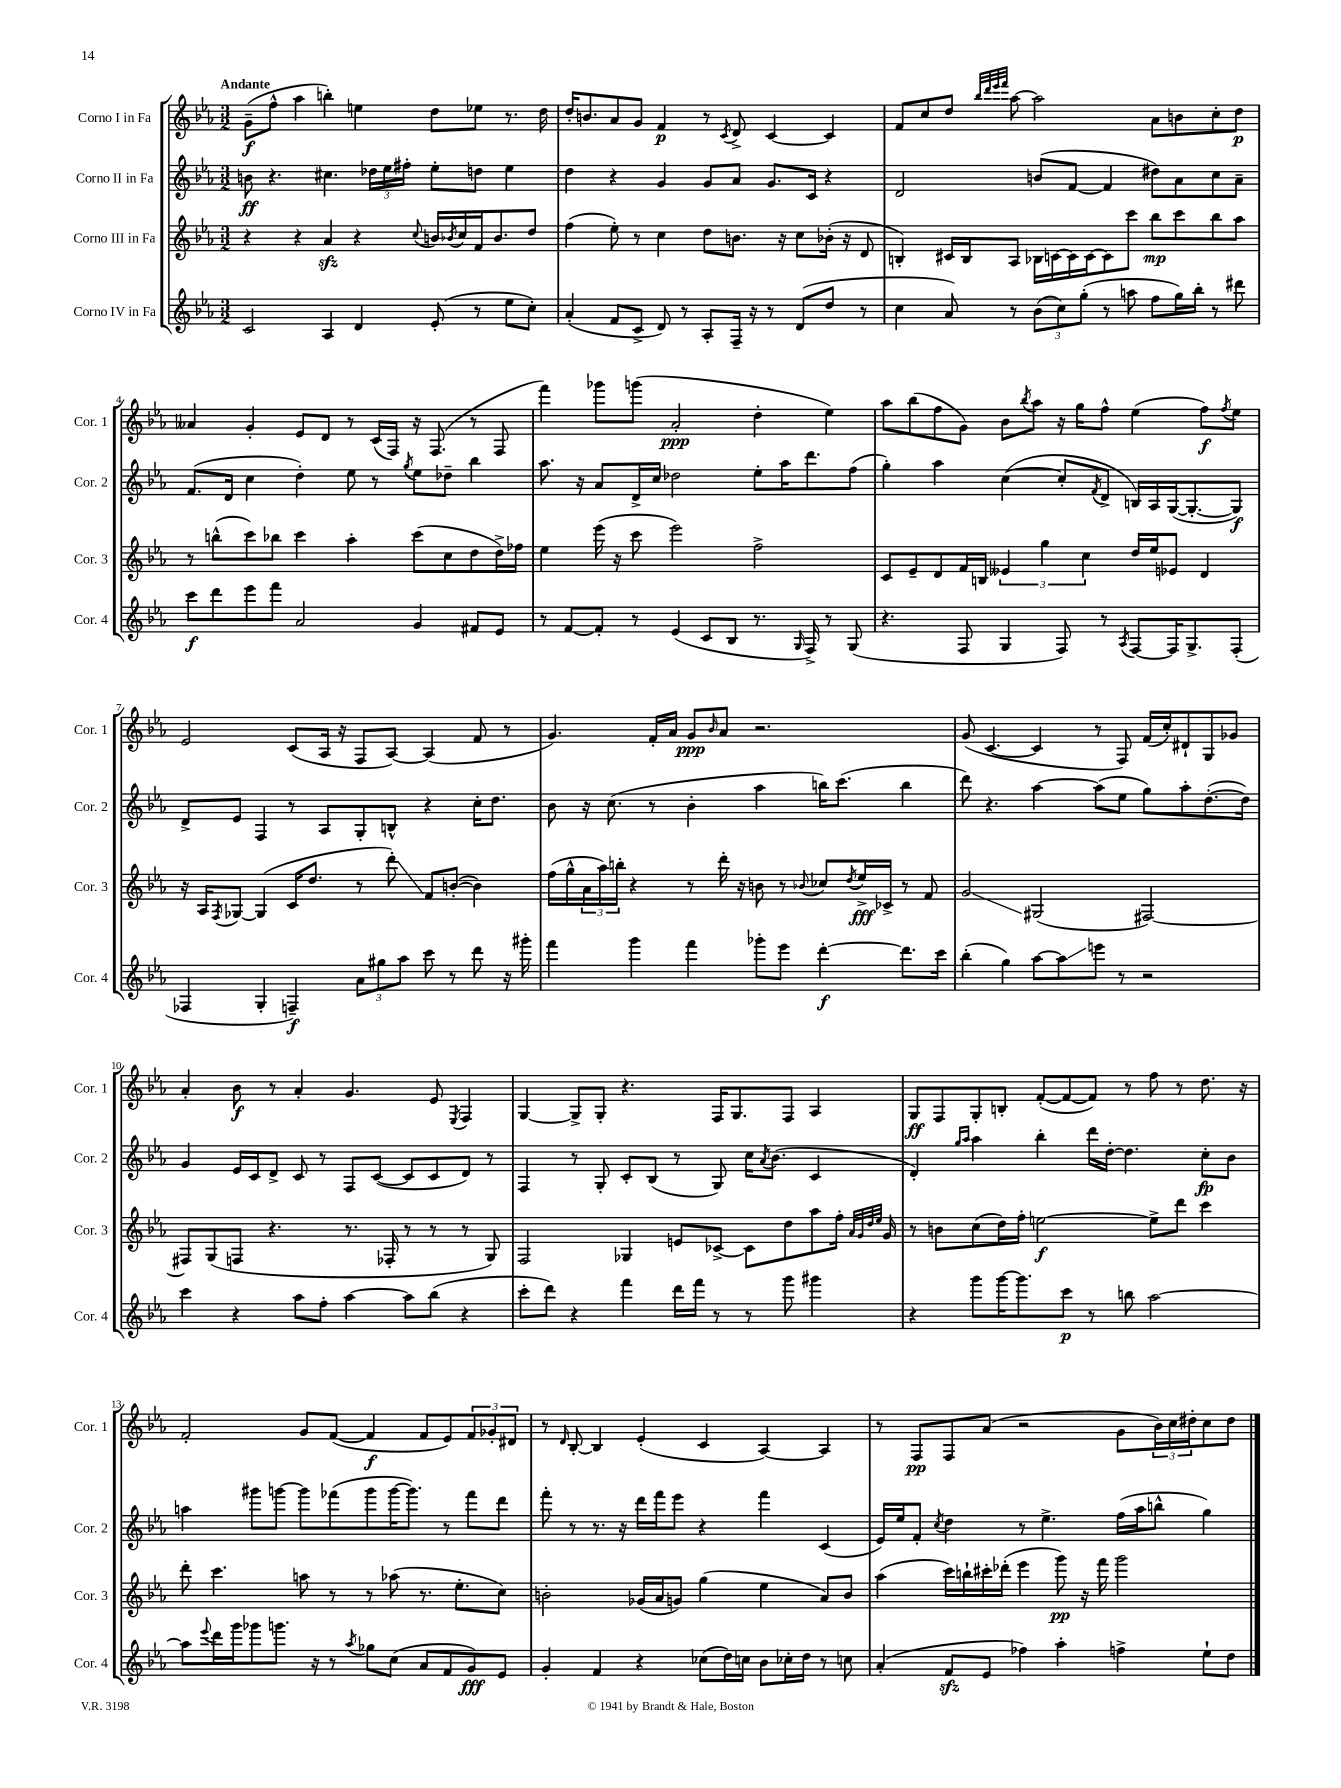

**kern	**kern	**kern	**kern
*staff4	*staff3	*staff2	*staff1
*clefG2	*clefG2	*clefG2	*clefG2
*k[b-e-a-]	*k[b-e-a-]	*k[b-e-a-]	*k[b-e-a-]
*M3/2	*M3/2	*M3/2	*M3/2
2c/	4r	8b\	(8g~\L
.	.	4.r	8ff^^\J
.	4r	.	4aa-\
4A-/	4a-/	4.cc#\	4bb'\)
4d/	4r	.	4ee\
.	.	24dd-\LL	.
.	.	24ee-\	.
.	.	24ff#'\JJ	.
.	8qqcc/	.	.
(8e-'/	16b/LL	8ee-'\L	8dd\L
.	8qb-/	.	.
.	16cc/	.	.
8r	16f/J	8dd\J	8ee-\J
.	8.b-/	.	.
8ee-\L	.	4ee-\	8.r
8cc'\J)	8dd/J	.	.
.	.	.	16dd\
=	=	=	=
(4a-'/	(4ff\	4dd\	16dd'/LK
.	.	.	8.b/
8f/L	8ee-'\)	4r	8a-/
8c^/J	8r	.	8g/J
8d/)	4cc\	4g/	4f/
8r	.	.	.
8A-'/L	8dd\L	8g/L	8r
.	.	.	8qc/
16F~/Jk	8.b\J	8a-/J	8d^/
16r	.	.	.
8r	.	8.g/L	[4c/
.	16r	.	.
(8d/L	8cc\L	.	.
.	.	16c/Jk	.
8dd/J	(16b-'\Jk	4r	4c/]
.	16r	.	.
8r	8d/	.	.
=	=	=	=
4cc\	4B'/)	2d/	8f/L
.	.	.	8cc/
8a-/)	16c#/LL	.	8dd/J
.	16B/J	.	.
.	.	.	32qqbb-/LLL
.	.	.	32qqddd/
.	.	.	32qqeee-/
.	.	.	32qqfff/JJJ
8r	8A-/J	.	[8aa-\
(12b-\L	16B-\LL	(8b/L	2aa-\]
.	[16c\	.	.
12cc\)	.	.	.
.	16c\]	[8f/J	.
(12gg'\J	.	.	.
.	[16c\J	.	.
8r	8c\]	4f/]	.
8aa\	8ccc\J	.	.
8ff\L	8bb-\L	8dd#\L)	8a-\L
16gg\L)	8ccc\	8a-\	8b\
16bb-'\JJ	.	.	.
8r	8bb-\	8cc\	8cc'\
8ddd#\	8aa-\J	8a-~\J	8dd\J
=	=	=	=
8ccc\L	8r	(8.f/L	4a--/
8ddd\	(8bb^^\L	.	.
.	.	16d/Jk	.
8eee-\	8ccc\)	4cc\	4g'/
8fff\J	8bb-\J	.	.
2a-/	4ccc\	4dd'\)	8e-/L
.	.	.	8d/J
.	4aa-'\	8ee-\	8r
.	.	8r	(16c/LL
.	.	.	16F/JJ)
.	.	8qgg/	.
4g/	(8ccc\L	8ee-\L	16r
.	.	.	(8.F/
.	8cc\	8dd-~\J	.
8f#/L	8dd\	4bb-\	8r
8e-/J	16dd^\L)	.	8F/
.	16ff-\JJ	.	.
=	=	=	=
8r	4ee-\	8.aa-\	4fff\)
[8f/L	.	.	.
.	.	16r	.
8f'/]J	(16eee-\	8a-/L	8ggg-\L
.	16r	.	.
8r	8ccc\	16d^/L	(8ggg\J
.	.	16cc/JJ	.
(4e-/	2eee-\)	2dd-\	2a-'/
8c/L	.	.	.
8B-/J	.	.	.
8.r	2ff^\	8ee-'\L	4dd'\
.	.	16aa-\K	.
16qqG/	.	.	.
16F^/)	.	8.ddd\	.
8r	.	.	4ee-\)
(8G/	.	(8ff\J	.
=	=	=	=
4.r	8c/L	4gg'\)	8aa-\L
.	8e-~/	.	(8bb-\
.	8d/	4aa-\	8ff\
8F/	16f/L	.	8g\J)
.	16B/JJ	.	.
4G/	6e--/	([4cc\	8b-\L
.	.	.	8qbb-/
.	.	.	8aa-\J
.	6gg\	.	.
8F/)	.	8cc'/]L	16r
.	.	.	16gg\LK
.	6cc\	.	.
.	.	8qf/	.
8r	.	8d^/J	8ff^^\J
8qA-/	.	.	.
[8F/L	16dd/LL	16B/LL)	(4ee-\
.	16ee-/J	16A-/	.
16F/]K	8e-/J	([16G/J	.
8.G^/	.	8.G'/_	.
.	4d/	.	8ff\L)
.	.	.	8qff/
(8F'/J	.	8G/]J)	8ee-\J
=	=	=	=
4F-/	16r	8d^/L	2e-/
.	16A-/LK	.	.
.	8qF/	.	.
.	[8G-/J	8e-/J	.
4G'/	(4G-/]	4F/	.
4F~/)	16c/LK	8r	(8c/L
.	8.dd/J	.	.
.	.	8A-/L	16A-/Jk
.	.	.	16r
12a-\L	8r	8G'/	8F/L
12gg#\	.	.	.
.	8ddd'\)	8B^^/J	[8A-/J)
12aa-\J	.	.	.
8ccc\	8f/L	4r	(4A-/]
8r	([8b'/J	.	.
8ddd\	4b\])	16cc'\LK	8f/
.	.	8.dd\J	.
16r	.	.	8r
16ggg#'\	.	.	.
=	=	=	=
4fff\	(16ff\LL	8b-\	4.g/)
.	16gg^^\	.	.
.	24a-\	16r	.
.	24aa-\)	.	.
.	.	(8.cc\	.
.	24bb'\JJ	.	.
4ggg\	4r	.	.
.	.	8r	16f'/LL
.	.	.	16a-/JJ
4fff\	8r	4b-'\	8g/L
.	.	.	16qqb-/
.	16ddd'\	.	8a-/J
.	16r	.	.
8ggg-'\L	8b\	4aa-\	2.r
8eee-\J	8r	.	.
.	8qqb-/	.	.
[4ddd'\	8cc-/L	16bb\LK)	.
.	.	(8.ccc\J	.
.	8qdd/	.	.
.	16ee-^/L	.	.
.	16c-^/JJ	.	.
8.ddd\]L	8r	4bb\	.
.	8f/	.	.
16ccc\Jk	.	.	.
=	=	=	=
(4bb-'\	2g/	8ddd\)	(8g/
.	.	4.r	[4.c/
4gg\)	.	.	.
[8aa-\L	(2G#/	[4aa-\	4c/]
8aa-\]	.	.	.
8eee\J	.	(8aa-\]L	8r
8r	.	8ee-\J	8F/)
2r	[2F#/)	8gg\L)	(16f/LL
.	.	.	16cc'/J)
.	.	8aa-'\	8d#`/
.	.	([8.dd'\	8G/
.	.	.	8g-/J
.	.	16dd\]Jk)	.
=	=	=	=
4ccc\	8F#/]L	4g/	4a-'/
.	(8G/	.	.
4r	8F/J	16e-/LL	8b-\
.	.	16c/J	.
.	4.r	8d^/J	8r
8aa-\L	.	8c/	4a-'/
8ff'\J	.	8r	.
[4aa-\	8.r	8F/L	4.g/
.	.	([8c/J	.
.	16F-'/	.	.
8aa-\]L	8r	8c/]L	.
(8bb-\J	8r	8c/	8e-/
.	.	.	8qE-/
4r	8r	8d/J)	4F/
.	8G/)	8r	.
=	=	=	=
8ccc'\L	2F/	4F/	[4G/
8ddd\J)	.	.	.
4r	.	8r	8G^/]L
.	.	8G'/	8G'/J
4fff\	4G-/	8c'/L	4.r
.	.	(8B-/J	.
16ddd\LL	8e/L	8r	.
16fff\JJ	.	.	.
8r	[8c-^/J	8G/)	16F/LK
.	.	.	8.G/
8r	8c-\]L	16cc\LK	.
.	.	8qa-/	.
.	.	(8.b-\J	.
8ggg\	8dd\	.	8F/J
4ggg#\	8aa-\	4c/	4A-/
.	16ff'\Jk	.	.
.	32qqa-/LLL	.	.
.	32qqg/	.	.
.	32qqdd/	.	.
.	32qqee-/JJJ	.	.
.	16g/	.	.
=	=	=	=
4r	8r	4d'/)	8G/L
.	8b\L	.	8F/
.	.	16qqgg/LL	.
.	.	16qqaa-/JJ	.
8ggg\L	(8cc\	4aa-\	8G'/
[16ggg\K	16dd\L)	.	8B'/J
8.ggg\]	16ff'\JJ	.	.
.	[2ee\	4bb-'\	([8f'/L
8ccc\J	.	.	8f/_
8r	.	16ddd\LL	8f/]J)
.	.	[16dd'\JJ	.
8bb\	.	4.dd\]	8r
[2aa-\	8ee^\]L	.	8ff\
.	8ddd\J	.	8r
.	4ccc\	8cc'\L	8.dd\
.	.	8b-\J	.
.	.	.	16r
=	=	=	=
8aa-\]L	8ddd'\	4aa\	2f'/
8qqeee-/	.	.	.
16ddd\L	4.ccc\	.	.
16ggg\J	.	.	.
8ggg-\	.	8ggg#\L	.
8.ggg\J	.	[8ggg\J	.
.	8aa\	8ggg\]L	8g/L
16r	.	.	.
8r	8r	(8fff-\	([8f/J
8qaa-/	.	.	.
8gg-\L	8r	8ggg\	4f/]
(8cc\J	(8aa-\	[16ggg\K	.
.	.	8.ggg\]J)	.
8a-/L	8.r	.	8f/L
8f/	.	8r	8e-/)
.	8.ee-'\L	.	.
8g/)	.	8fff-\L	12f/
.	.	.	12g-'/
8e-/J	8cc\J)	8ddd\J	.
.	.	.	12d#/J
=	=	=	=
4g'/	2b'\	8fff'\	8r
.	.	.	16qqd/
.	.	8r	[8B-'/
4f/	.	8.r	4B-/]
.	.	16r	.
4r	(16g-/LL	16ddd\LL	(4e-'/
.	16a-/J	16fff\J	.
.	8g/J)	8eee-\J	.
(8cc-\L	(4gg\	4r	4c/
16dd\L)	.	.	.
16cc\JJ	.	.	.
8b-\L	4ee-\	4fff\	[4A-/)
16cc-'\L	.	.	.
16dd\JJ	.	.	.
8r	8a-/L)	(4c/	4A-/]
8cc\	8b/J	.	.
=	=	=	=
(4a-'/	(4aa-\	16e-/LL)	8r
.	.	16ee-/J	.
.	.	8f'/J	8F/L
.	.	8qcc/	.
8f/L	16ccc\LL)	4dd\	8F/
.	16bb`\	.	.
8e-/J	16ccc#'\	.	(8a-/J
.	(16ddd-'\JJ	.	.
4ff-\)	4eee-\	8r	2r
.	.	4.ee-^\	.
4aa-'\	8ggg\)	.	.
.	16r	.	.
.	16fff\	.	.
4ff^\	2ggg\	(16ff\LL	8g\L
.	.	16aa-\J	.
.	.	8bb^^\J	24b-\L)
.	.	.	24cc\
.	.	.	24dd#'\J
8ee-`\L	.	4gg\)	8cc\
8dd\J	.	.	8dd#\J
==	==	==	==
*-	*-	*-	*-
